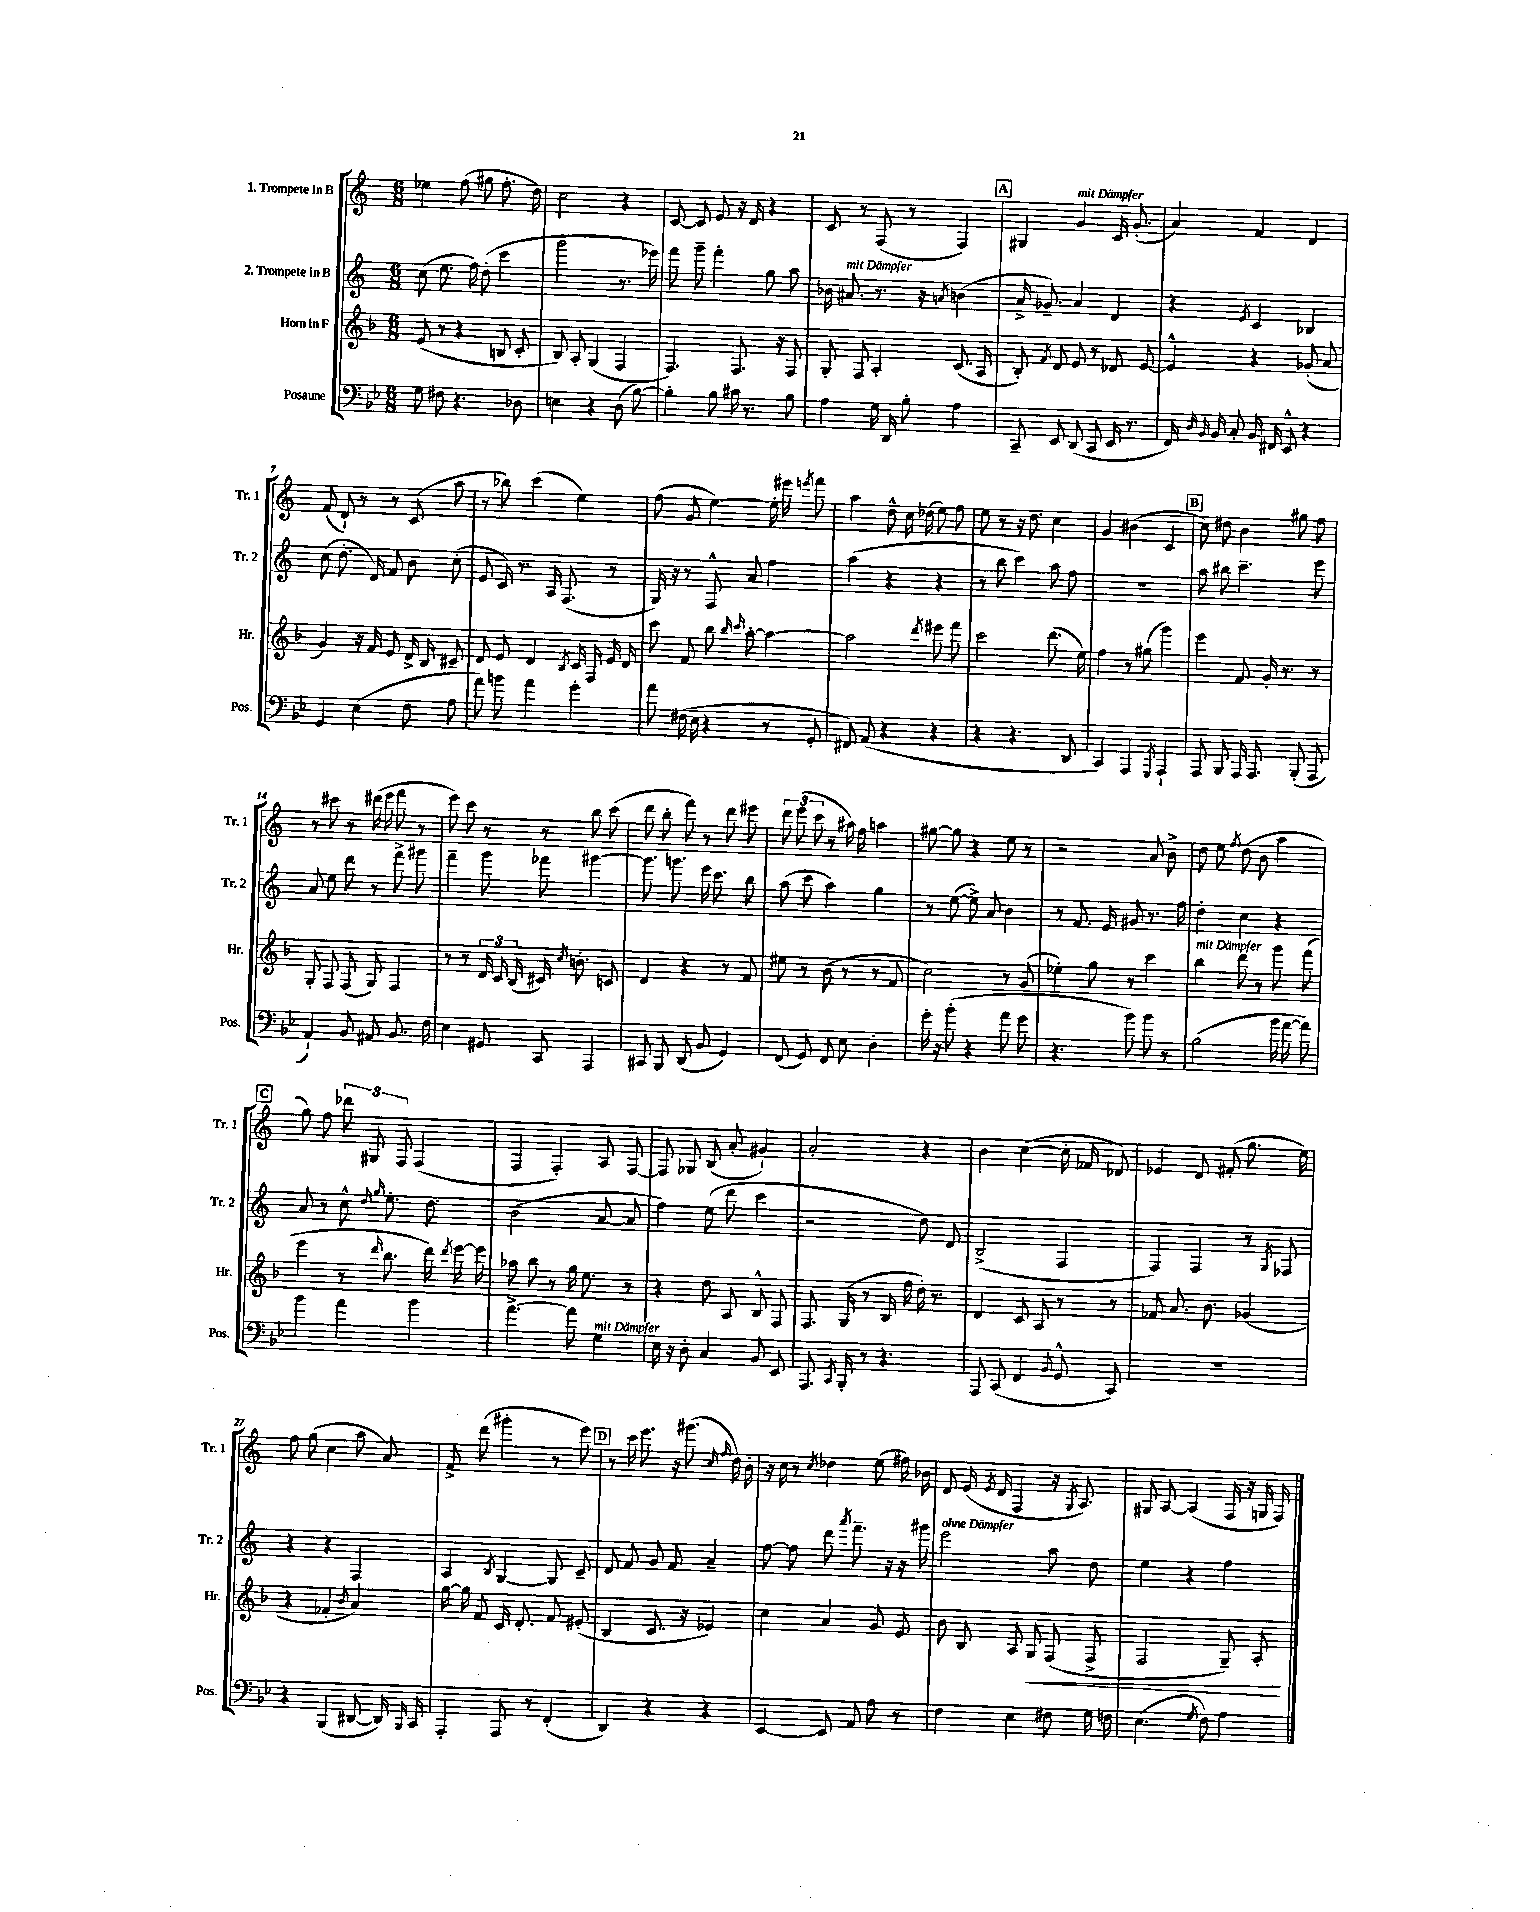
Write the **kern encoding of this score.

**kern	**kern	**kern	**kern
*staff4	*staff3	*staff2	*staff1
*clefF4	*clefG2	*clefG2	*clefG2
*k[b-e-]	*k[b-]	*k[]	*k[]
*M6/8	*M6/8	*M6/8	*M6/8
8G	(8e	(8cc	4ee-
8F#	8r	8.ee	.
4.r	4r	.	(8ff
.	.	16ff)	.
.	.	(8dd'	8gg#
.	8B	4ccc	8.ff'
8D-	8c'	.	.
.	.	.	16dd)
=	=	=	=
4E	8B-)	2ggg	2cc
.	8A'	.	.
4r	(4G	.	.
(8D	4F	8.r	4r
[8B-)	.	.	.
.	.	16eee-)	.
=	=	=	=
4B-']	4.F)	8fff	[8c
.	.	8ggg~	8c]
8B-	.	4fff'	8e
16c#	8.F	.	16r
8.r	.	.	16d
.	.	8gg	4r
.	16r	.	.
8B-	8F	8aa	.
=	=	=	=
4A	8G'	16b-	8c
.	.	8.a#	.
.	8F	.	8r
16G	4A'	8.r	(8F
16DD	.	.	.
8B-'	.	.	8r
.	.	16r	.
.	.	8qa	.
4A	(8.c	(4b	4F)
.	16A	.	.
=	=	=	=
8CC~	8B-')	16a^	4G#
.	.	8.g-~)	.
.	8qf	.	.
8EE-	8d	.	.
(8DD	8e	4a	4g
8CC	8r	.	.
16EE-	8d-	4d	16c
8.r	.	.	(8.g'
.	[8e	.	.
=	=	=	=
16FF)	4e^^]	4r	4a)
16qqD	.	.	.
16qqBB-	.	.	.
16BB-	.	.	.
8C'	.	.	.
.	.	8qe	.
16BB-	4r	4c	4f
16FF#	.	.	.
8EE-^^	.	.	.
4r	(8g-'	4B-	4d
.	8a	.	.
=	=	=	=
4GG	4g)	(8cc	(8f
.	.	8.dd'	8d`)
(4E-	16r	.	8r
.	16f	16d)	.
.	8e	8f	8r
8F	16d^	8b	(8c
.	16B-	.	.
8A	8c#~	(8cc'	8aa
=	=	=	=
8a)	8d	8e	8r
8b	8e	16c)	8bb-)
.	.	8.r	.
4a	4d	.	(4ccc
.	.	16A	.
.	.	(8.F	.
.	8qB-	.	.
4g'	16c	.	4ee)
.	16F	.	.
.	16e	8r	.
.	16d	.	.
=	=	=	=
8a	8ccc	16G)	(8ff
.	.	16r	.
(16F#	8f	8r	8g
16E-	.	.	.
4r	8bb-	8F^^	[4ee)
.	16qqbb-	.	.
.	16qqccc	.	.
.	[8aa'	8a	.
8r	4aa_	4ff	16ee']
.	.	.	16eee#
.	.	.	8qeee
8GG'	.	.	8fff
=	=	=	=
8FF#)	2aa]	(4aa	4aa
(8AA	.	.	.
4r	.	4r	8dd^^
.	.	.	16cc
.	.	.	(16dd-
.	8qddd	.	.
4r	8eee#	4r	8ee)
.	8fff	.	8ff
=	=	=	=
4r	2ccc	8r	8ee
.	.	8bb	8r
4.r	.	4ccc)	16r
.	.	.	8.dd
.	(8.ddd	8aa	4cc
8DD	.	8ff	.
.	16ee)	.	.
=	=	=	=
4CC)	4ff	2.r	4g
4AAA	8r	.	(4b#
.	(8gg#	.	.
8qGGG	.	.	.
4AAA`	4ggg)	.	4c
=	=	=	=
8AAA	4eee	8aa	8cc)
8BBB-	.	8bb#	8dd#
16AAA	8f	4.ccc~	4b
8.AAA	.	.	.
.	16g'	.	.
.	8.r	.	.
(8BBB-'	.	.	8gg#
8AAA	8r	8eee	8ff
=	=	=	=
4AA`)	8G'	8a	8r
.	8F	8ee	8ccc#
8BB-	(8F	8ddd	8r
8AA#	8G)	8r	(16ddd#
.	.	.	16eee
8.BB-	4F	8fff^	8fff
.	.	8ggg#	8r
16F	.	.	.
=	=	=	=
4E-	8r	4fff~	8eee)
.	8r	.	8ccc
8GG#	24d	8ggg	8r
.	24c	.	.
.	(24B-	.	.
8CC	16c#)	8fff-	8r
.	8qcc	.	.
.	8.b'	.	.
4AAA	.	[4ggg#	8bb
.	8c	.	(8ccc
=	=	=	=
8CC#	4d	8.ggg#]	8ddd
8BBB-	.	.	8bb'
.	.	8.ggg	.
(8DD	4r	.	8fff)
8BB-	.	16eee	8r
.	.	8.ccc	.
4GG)	8r	.	8ddd
.	8f	8bb	8eee#
=	=	=	=
(8FF	8ee#	(8aa	12ddd
.	.	.	(12eee
8GG)	8r	8ccc	.
.	.	.	12ccc
8FF	(8b-	4aa)	8r
8E-	8r	.	16aa#)
.	.	.	16ff
4D'	8r	4gg	4aa
.	8f	.	.
=	=	=	=
16g'	2cc)	8r	[8gg#
16r	.	.	.
(8b-'	.	([8ee	8gg#]
4r	.	8ee^])	4r
.	.	8a	.
8a	8r	4b	8ee
8g	(8g	.	8r
=	=	=	=
4.r	4ee-')	8r	2r
.	.	8.f	.
.	8gg	.	.
.	.	16e	.
8b-)	8r	8g#	.
8b-	4ccc	8.r	8a
8r	.	.	8b^
.	.	16ff	.
=	=	=	=
(2B-	4bb-	4dd'	8dd
.	.	.	8ee
.	.	.	8qff
.	8ddd	4cc	(8dd
.	8r	.	8b
16b-	8ggg	4r	4aa
[16a	.	.	.
8a])	(8fff	.	.
=	=	=	=
4b-	4eee	8a	8gg)
.	.	8r	8ff
4a	8r	8cc^^	12ddd-
.	.	.	12G#
.	.	16qqdd	.
.	16qqddd	16qqgg	.
.	8.bb-	8.ee'	.
.	.	.	12F
4b-	.	.	(4F
.	16ddd)	8.dd	.
.	8qddd	.	.
.	[16eee	.	.
.	16eee]	.	.
=	=	=	=
[4.a^	8aa-	(2b	4F
.	8bb-	.	.
.	8r	.	4F')
8a]	16gg	.	.
.	8.ee	.	.
4G	.	[8a	8A
.	8r	8a]	[8F
=	=	=	=
16E-	4r	4ff)	8F]
16r	.	.	.
8D'	.	.	8G-
4C	8dd	(8ee	(8B
.	8A	8ddd	8a'
8BB-	8B-^^	4ccc	4g#`)
8EE-	8F	.	.
=	=	=	=
8.AAA	8.F	2r	2a'
8qCC	.	.	.
16BBB-'	(16G	.	.
8r	8r	.	.
4.r	16B-	.	.
.	16ff	.	.
.	16dd')	8dd)	4r
.	8.r	.	.
.	.	8d	.
=	=	=	=
8AAA	4d	(2B^	4b
(8CC	.	.	.
4FF	8c	.	([4cc
.	8A	.	.
8qqBB-	.	.	.
8GG^^	8r	4F	16cc']
.	.	.	16f-
8CC)	8r	.	8d-)
=	=	=	=
2.r	8f-	4F)	4e-
.	8.a	.	.
.	.	4F	8d
.	8.b-	.	.
.	.	.	(8f#'
.	(4g-	8r	8.gg
.	.	8qG	.
.	.	8F-	.
.	.	.	16ee)
=	=	=	=
4r	4r	4r	8ff
.	.	.	(8gg
(4BBB-	4f-'	4r	4cc
.	8qb-	.	.
[8DD#	4a)	4F	8aa
16DD#])	.	.	8a)
16qqBBB-	.	.	.
16CC	.	.	.
=	=	=	=
4AAA'	[16gg	4A	8f^
.	16gg]	.	.
.	8f	.	(8ddd
.	.	8qB	.
8AAA	16c	[4G	4ggg#'
.	8.d'	.	.
8r	.	.	.
(4FF'	8f	8G]	8r
.	(8e#'	8c~	8eee)
=	=	=	=
4DD)	4B-	8d	8r
.	.	8f	16ccc
.	.	.	8.eee
4r	8.c	8g	.
.	.	8f	16r
.	16r	.	(8.ggg#
4r	4e-)	4a~	.
.	.	.	16qqcc
.	.	.	16qqff
.	.	.	16dd)
.	.	.	16b'
=	=	=	=
[4EE-	4cc	[8ff	16r
.	.	.	16cc
.	.	8ff]	8r
.	.	.	8qcc
8EE-]	4a	8ddd	4dd-
.	.	8qaaa	.
8AA	.	8.fff~	.
8A	8g	.	(8ee
.	.	16r	.
8r	8e	16r	16ff#)
.	.	16ggg#	16b-
=	=	=	=
4F	8b-	2eee	8d
.	8B-	.	(16e
.	.	.	8qe
.	.	.	16d
4E-	8A	.	4F
.	8G	.	.
8F#	(8F	8aa	16r
.	.	.	8qG
.	.	.	8.A)
16G	8F^	8dd	.
16F	.	.	.
=	=	=	=
(4.E-	2F	4ee	8G#
.	.	.	[8A
.	.	4r	(4A]
8qG	.	.	.
8F)	.	.	.
4A	8G~)	4ff	16F
.	.	.	16r
.	8A'	.	16G
.	.	.	16F)
==	==	==	==
*-	*-	*-	*-
